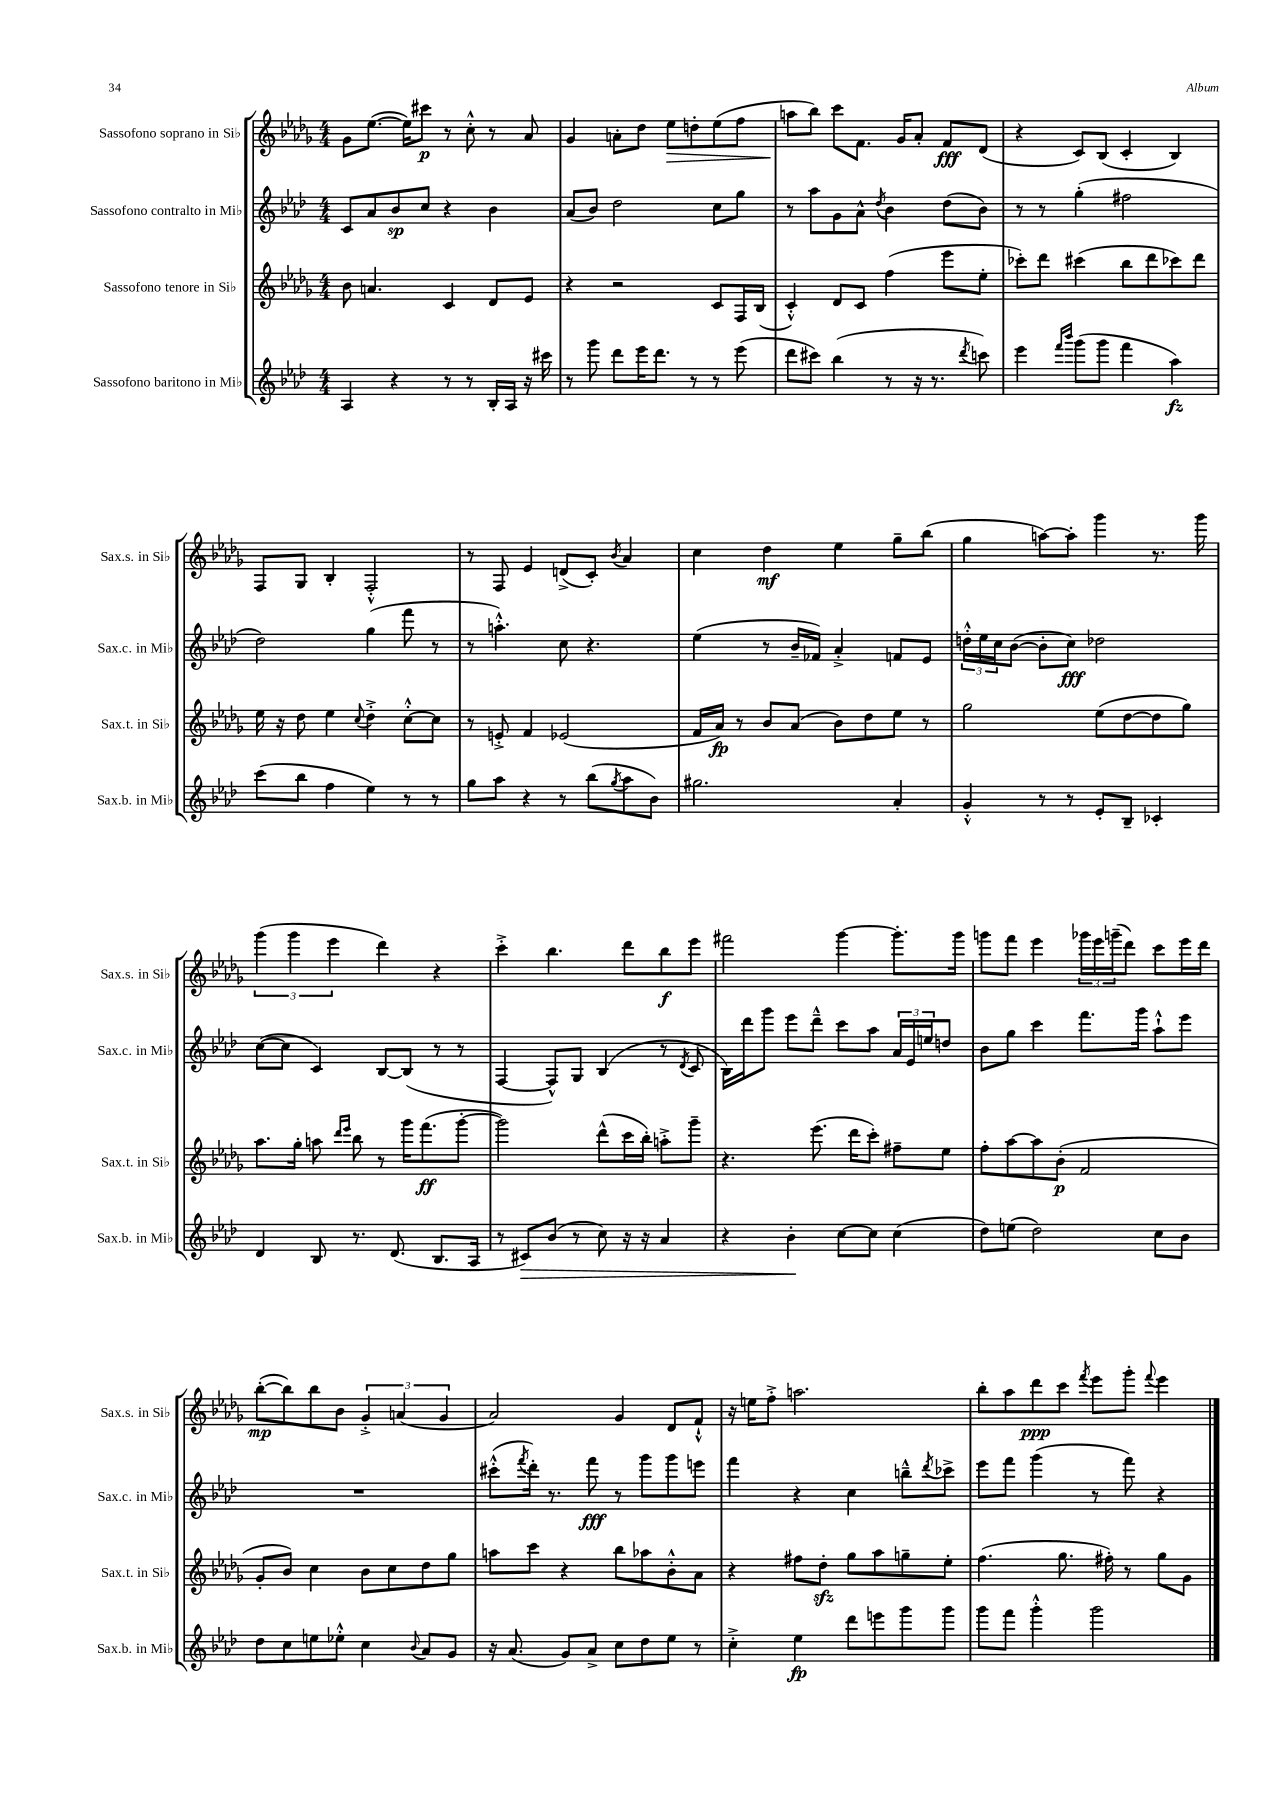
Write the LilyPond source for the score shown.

<<
\new StaffGroup <<
\new Staff = "s0" \with { instrumentName = "Sassofono soprano in Sib" shortInstrumentName = "Sax.s. in Sib" } {
    \clef treble \key des \major \numericTimeSignature \time 4/4
    ges'8 ees''8.~( ees''16) cis'''8\p r8 c''8-.-^ r8 aes'8 |
    ges'4 a'8-. des''8 ees''8\> d''8-. ees''8( f''8 |
    a''8\! bes''8) c'''8 f'8. ges'16 aes'8-. f'8\fff des'8( |
    r4 c'8) bes8( c'4-. bes4) |
    f8 ges8 bes4-. f2-.-^ |
    r8 f8 ees'4 d'8->( c'8-.) \acciaccatura { bes'8 } aes'4 |
    c''4 des''4\mf ees''4 ges''8-- bes''8( |
    ges''4 a''8~) a''8-. ges'''4 r8. ges'''16 |
    \tuplet 3/2 { ges'''4( ges'''4 ees'''4 } des'''4) r4 |
    c'''4-.-> bes''4. des'''8 bes''8\f ees'''8 |
    fis'''2 ges'''4~ ges'''8.-. ges'''16 |
    g'''8 f'''8 ees'''4 \tuplet 3/2 { ges'''16 ees'''16 g'''16--( } des'''8) c'''8 ees'''16 des'''16 |
    bes''8~-.\mp( bes''8) bes''8 bes'8 \tuplet 3/2 { ges'4-.-> a'4( ges'4 } |
    aes'2) ges'4 des'8 f'8-!-^ |
    r16 e''16 f''8-.-> a''2. |
    bes''8-. aes''8 des'''8\ppp c'''8 \acciaccatura { f'''8 } ees'''8 ges'''8-. \appoggiatura { f'''8 } ees'''4 \bar "|." |
}
\new Staff = "s1" \with { instrumentName = "Sassofono contralto in Mib" shortInstrumentName = "Sax.c. in Mib" } {
    \clef treble \key aes \major \numericTimeSignature \time 4/4
    c'8 aes'8 bes'8\sp c''8 r4 bes'4 |
    aes'8( bes'8) des''2 c''8 g''8 |
    r8 aes''8 g'8 aes'8-^ \acciaccatura { des''8 } bes'4 des''8( bes'8) |
    r8 r8 g''4-.( fis''2 |
    des''2) g''4( f'''8 r8 |
    r8 a''4.-.-^) c''8 r4. |
    ees''4( r8 bes'16-- fes'16) aes'4-.-> f'8 ees'8 |
    \tuplet 3/2 { d''16-.-^ ees''16 c''16 } bes'8~( bes'8-. c''8\fff) des''2 |
    c''8~( c''8 c'4) bes8~ bes8( r8 r8 |
    f4~ f8-^) g8 bes4( r8 \acciaccatura { des'8 } c'8 |
    bes16) des'''16 g'''8 ees'''8 des'''8---^ c'''8 aes''8 \tuplet 3/2 { aes'16 ees'16 e''16 } d''8 |
    bes'8 g''8 c'''4 f'''8. g'''16 aes''8-!-^ ees'''8 |
    R1 |
    cis'''8-.-^( \acciaccatura { f'''8 } des'''16-.) r8. f'''8\fff r8 g'''8 g'''8 e'''8 |
    f'''4 r4 c''4 b''8---^ \acciaccatura { des'''8 } ces'''8-> |
    ees'''8 f'''8 g'''4( r8 f'''8) r4 \bar "|." |
}
\new Staff = "s2" \with { instrumentName = "Sassofono tenore in Sib" shortInstrumentName = "Sax.t. in Sib" } {
    \clef treble \key des \major \numericTimeSignature \time 4/4
    bes'8 a'4. c'4 des'8 ees'8 |
    r4 r2 c'8 f16 bes16( |
    c'4-.-^) des'8 c'8 f''4( ees'''8 ees''8-. |
    ces'''8-.) des'''8 cis'''4( bes''8 des'''8 ces'''8) des'''8 |
    ees''16 r16 des''8 ees''4 \appoggiatura { c''8 } des''4-.-> c''8~-.-^ c''8 |
    r8 e'8-.-> f'4 ees'2( |
    f'16 aes'16\fp) r8 bes'8 aes'8( bes'8) des''8 ees''8 r8 |
    ges''2 ees''8( des''8~ des''8 ges''8) |
    aes''8. ges''16-. a''8 \grace { des'''16 ees'''16 } bes''8 r8 ges'''16 f'''8.\ff( ges'''8~-. |
    ges'''2) des'''8-^( c'''16 bes''16-.) a''8-.-> ges'''8-- |
    r4. ees'''8.( des'''16 c'''8-.) fis''8-- ees''8 |
    f''8-. aes''8~ aes''8 bes'8-.\p( f'2 |
    ges'8-. bes'8) c''4 bes'8 c''8 des''8 ges''8 |
    a''8 c'''8 r4 bes''8 aes''8 bes'8-.-^ aes'8 |
    r4 fis''8 des''8-.\sfz ges''8 aes''8 g''8-- ees''8-. |
    f''4.( ges''8. fis''16-.) r8 ges''8 ges'8 \bar "|." |
}
\new Staff = "s3" \with { instrumentName = "Sassofono baritono in Mib" shortInstrumentName = "Sax.b. in Mib" } {
    \clef treble \key aes \major \numericTimeSignature \time 4/4
    aes4 r4 r8 r8 bes16-. aes16 r16 cis'''16 |
    r8 g'''8 des'''8 ees'''16 des'''8. r8 r8 ees'''8( |
    des'''8 cis'''8) bes''4( r8 r16 r8. \acciaccatura { des'''8 } c'''8) |
    ees'''4 \grace { f'''16 bes'''16 } g'''8( g'''8 f'''4 aes''4\fz) |
    c'''8( bes''8 f''4 ees''4) r8 r8 |
    g''8 aes''8 r4 r8 bes''8( \acciaccatura { g''8 } aes''8 bes'8) |
    gis''2. aes'4-. |
    g'4-.-^ r8 r8 ees'8-. bes8-- ces'4-. |
    des'4 bes8 r8. des'8.( bes8. aes16 |
    r8 cis'8\>) bes'8( r8 c''8) r16 r16 aes'4 |
    r4 bes'4-.\! c''8~ c''8 c''4( |
    des''8) e''8( des''2) c''8 bes'8 |
    des''8 c''8 e''8 ees''8-.-^ c''4 \appoggiatura { bes'8 } aes'8 g'8 |
    r16 aes'8.( g'8) aes'8-> c''8 des''8 ees''8 r8 |
    c''4-.-> ees''4\fp des'''8 e'''8 g'''8 g'''8 |
    g'''8 f'''8 g'''4-.-^ g'''2 \bar "|." |
}
>>
>>
\layout { \context { \Score \remove "Bar_number_engraver" } }
